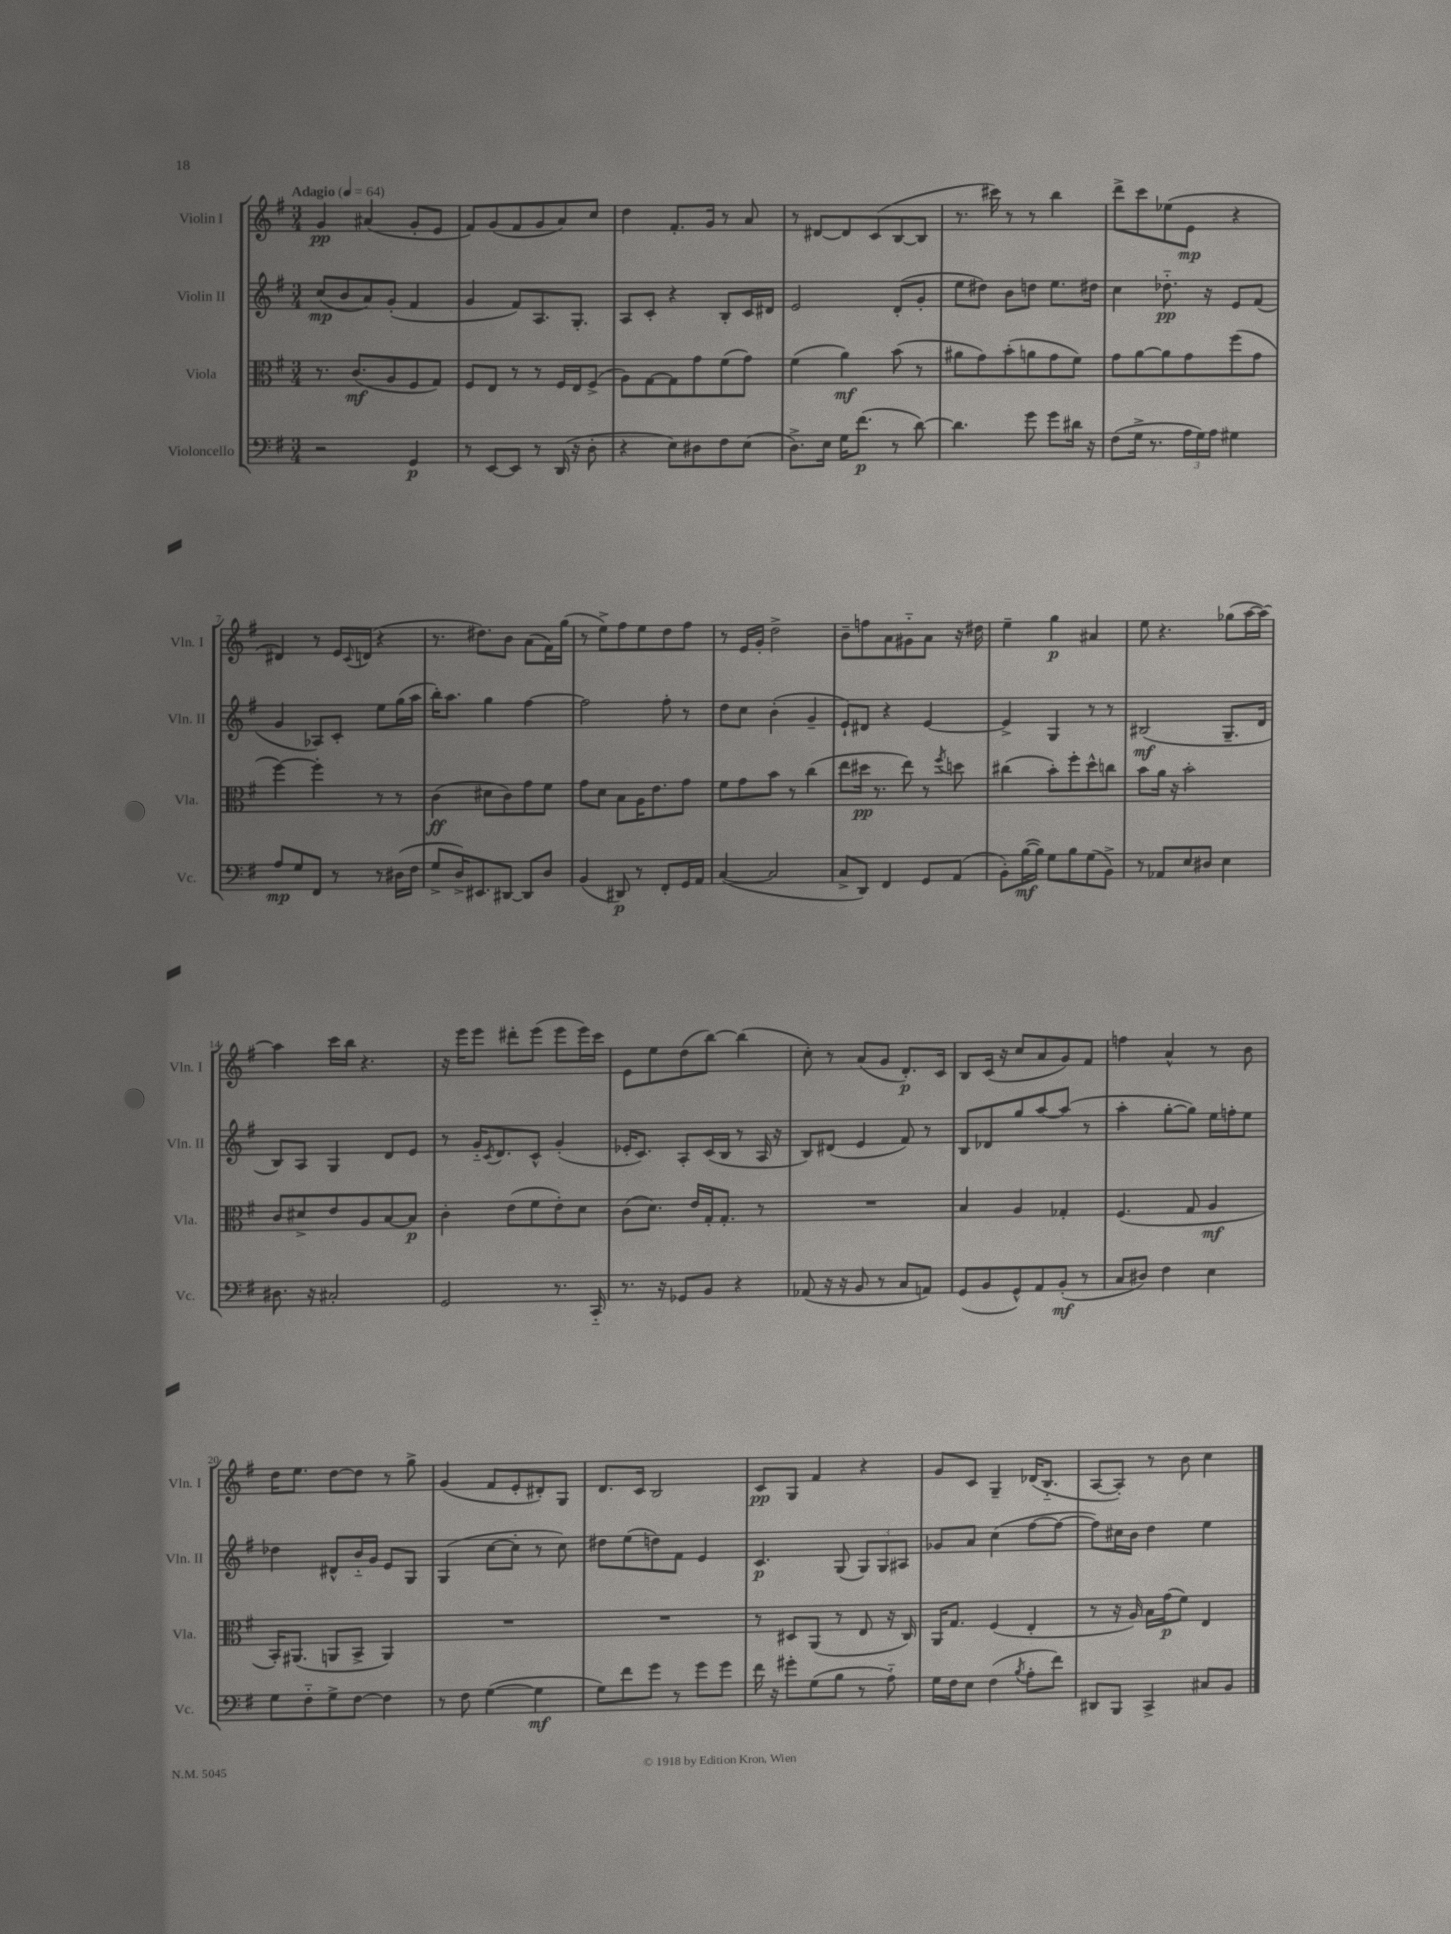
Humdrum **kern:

**kern	**dynam	**kern	**dynam	**kern	**dynam	**kern	**dynam
*part4	*part4	*part3	*part3	*part2	*part2	*part1	*part1
*staff4	*staff4	*staff3	*staff3	*staff2	*staff2	*staff1	*staff1
*I"Violoncello	*	*I"Viola	*	*I"Violin II	*	*I"Violin I	*
*I'Vc.	*	*I'Vla.	*	*I'Vln. II	*	*I'Vln. I	*
*clefF4	*	*clefC3	*	*clefG2	*	*clefG2	*
*k[f#]	*	*k[f#]	*	*k[f#]	*	*k[f#]	*
*M3/4	*	*M3/4	*	*M3/4	*	*M3/4	*
*MM64	*	*MM64	*	*MM64	*	*MM64	*
=1	=1	=1	=1	=1	=1	=1	=1
!	!	!	!	!	!	!LO:TX:a:B:t=Adagio	!
2r	.	8.r	.	(8cc/L	mp	4g/	pp
.	.	.	.	8b/	.	.	.
.	.	(8.c/L	mf	.	.	.	.
.	.	.	.	8a/)	.	(4a#X/	.
.	.	8A/	.	(8g'/J	.	.	.
4GG/	p	8F#/	.	4f#/	.	8g'/L	.
.	.	8G/J)	.	.	.	8e/J	.
=2	=2	=2	=2	=2	=2	=2	=2
8r	.	8F#/L	.	4g/	.	8f#/L)	.
[8EE/L	.	8E/J	.	.	.	(8g/	.
8EE/J]	.	8r	.	8f#/L)	.	8f#/	.
8r	.	8r	.	8.A/	.	8g/	.
(16DD/	.	16F#/LL	.	.	.	8a/)	.
16r	.	16E/J	.	8.G'/J	.	.	.
8D'\	.	(8F#^/J	.	.	.	8cc/J	.
=3	=3	=3	=3	=3	=3	=3	=3
4r	.	8A\L)	.	8A/L	.	4dd\	.
.	.	[8G\	.	8c'/J	.	.	.
8E\L)	.	8G\]	.	4r	.	8.f#'/L	.
8D#X\	.	8g\	.	.	.	.	.
.	.	.	.	.	.	16g/Jk	.
8F#\	.	(8f#\	.	8B'/L	.	8r	.
(8E\J	.	8g\J)	.	16c/L	.	8a/	.
.	.	.	.	16d#X/JJ	.	.	.
=4	=4	=4	=4	=4	=4	=4	=4
8.D^\L)	.	(4f#\	.	2e/	.	8r	.
.	.	.	.	.	.	[8d#X/L	.
16E\Jk	.	.	.	.	.	.	.
16G\KL	.	4a\)	mf	.	.	8d#/]	.
(8.f#\J	p	.	.	.	.	.	.
.	.	.	.	.	.	(8c/	.
8r	.	(8b\	.	(8d'/L	.	[8B/	.
[8d\)	.	8r	.	8g'/J	.	8B/J]	.
=5	=5	=5	=5	=5	=5	=5	=5
4.d\]	.	8a#X\L	.	8ee\L	.	8.r	.
.	.	8g\)	.	8dd#X\J)	.	.	.
.	.	.	.	.	.	16ccc#X\)	.
.	.	(8b'\	.	8b\L	.	8r	.
8g\	.	8an\	.	8ddn\J	.	8r	.
8g\L	.	8g\	.	8.ee\L	.	4bb\	.
16d#X\Jk	.	8f#\J)	.	.	.	.	.
16r	.	.	.	16dd#X\Jk	.	.	.
=6	=6	=6	=6	=6	=6	=6	=6
(8F#\L	.	8g\L	.	4cc\	.	8ddd^\L	.
16G^\Jk	.	[8a\	.	.	.	8ccc\	.
8.r	.	.	.	.	.	.	.
.	.	8a\]	.	8.dd-X\	pp	(8ee-X\	.
24A\LL	.	8g\	.	.	.	8e\J	mp
24G\)	.	.	.	.	.	.	.
.	.	.	.	16r	.	.	.
24A\JJ	.	.	.	.	.	.	.
4G#X\	.	(8ff#\	.	8e/L	.	4r	.
.	.	8g\J	.	(8f#/J	.	.	.
!!LO:LB:g=z
=7	=7	=7	=7	=7	=7	=7	=7
8A/L	mp	[4ff#\)	.	4g/	.	4d#X/)	.
8G/	.	.	.	.	.	.	.
8FF#/J	.	4ff#'\]	.	8A-X/L)	.	8r	.
8r	.	.	.	8c'/J	.	16e/LL	.
.	.	.	.	.	.	8qqc/	.
.	.	.	.	.	.	(16dn/JJ	.
8r	.	8r	.	8ee\L	.	4r	.
(16D#X\LL	.	8r	.	(16gg\L	.	.	.
16F#\JJ	.	.	.	16aa\JJ	.	.	.
=8	=8	=8	=8	=8	=8	=8	=8
8G^/L	.	(4c\	ff	16bb'\KL)	.	8.r	.
.	.	.	.	8.aa\J	.	.	.
16D^/K)	.	.	.	.	.	.	.
8.EE#X/	.	.	.	.	.	8.dd#X\L)	.
.	.	8d#X\L	.	4gg\	.	.	.
[8DD#X/J	.	8c\)	.	.	.	8b\J	.
8DD#/L]	.	8g\	.	[4ff#\	.	(8a\L	.
8D/J	.	8f#\J	.	.	.	16f#\L)	.
.	.	.	.	.	.	(16gg\JJ	.
=9	=9	=9	=9	=9	=9	=9	=9
(4BB/	.	8g\L	.	2ff#\]	.	8r	.
.	.	8d\J	.	.	.	8ee^\L)	.
8DD#X/)	p	8B\L	.	.	.	8ff#\	.
8r	.	16A\K	.	.	.	8ee\	.
.	.	8.e\	.	.	.	.	.
8FF#'/L	.	.	.	8ff#'\	.	8dd\	.
16GG/L	.	8g\J	.	8r	.	8ff#\J	.
16AA/JJ	.	.	.	.	.	.	.
=10	=10	=10	=10	=10	=10	=10	=10
([4C/	.	8f#\L	.	8dd\L	.	8r	.
.	.	8g\	.	8cc\J	.	16e/LL	.
.	.	.	.	.	.	16g'/JJ	.
2C/]	.	8b\J	.	(4b'\	.	2dd^\	.
.	.	8r	.	.	.	.	.
.	.	(4cc\	.	4g~/	.	.	.
=11	=11	=11	=11	=11	=11	=11	=11
8C^/L	.	8ee\L	.	8e`/L)	.	8b~\L	.
8DD/J)	.	16dd#X\Jk	pp	8d#X/J	.	8ffn\	.
.	.	8.r	.	.	.	.	.
4FF#/	.	.	.	4r	.	8a\	.
.	.	8ee\)	.	.	.	8g#X\	.
8GG/L	.	8r	.	[4e/	.	8a\J	.
.	.	8qff#/	.	.	.	.	.
(8AA/J	.	8ddn\	.	.	.	16r	.
.	.	.	.	.	.	16dd#X\	.
=12	=12	=12	=12	=12	=12	=12	=12
8BB'\L)	.	(4cc#X\	.	4e^/]	.	4ee~\	.
([16B\L	mf	.	.	.	.	.	.
16B\JJ])	.	.	.	.	.	.	.
8G\L	.	8b'\L)	.	4G/	.	4gg\	p
8B\	.	8ff#'\	.	.	.	.	.
(8G\	.	8dd^^\	.	8r	.	4a#X/	.
8BB^\J)	.	8ccn\J	.	8r	.	.	.
=13	=13	=13	=13	=13	=13	=13	=13
8r	.	8b\L	.	(2B#X/	mf	8ee\	.
8AA-X/L	.	16a\Jk	.	.	.	4.r	.
.	.	16r	.	.	.	.	.
8E/	.	2b'\	.	.	.	.	.
8D#X/J	.	.	.	.	.	.	.
4E\	.	.	.	8.G~/L	.	(8gg-X\L	.
.	.	.	.	.	.	[16aa\L	.
.	.	.	.	16d/Jk	.	16aa\JJ_)	.
!!LO:LB:g=z
=14	=14	=14	=14	=14	=14	=14	=14
8.D#X\	.	8c/L	.	8B/L)	.	4aa\]	.
.	.	8d#X^/	.	8A/J	.	.	.
16r	.	.	.	.	.	.	.
2C#X'/	.	8e/	.	4G/	.	16ccc\LL	.
.	.	.	.	.	.	16bb\JJ	.
.	.	8A/	.	.	.	4.r	.
.	.	[8B/	.	8d/L	.	.	.
.	.	8B/J]	p	8e/J	.	.	.
=15	=15	=15	=15	=15	=15	=15	=15
2GG/	.	4c'\	.	8r	.	16r	.
.	.	.	.	.	.	16eee\KL	.
.	.	.	.	16g/KL	.	8eee\J	.
.	.	.	.	8qc/	.	.	.
.	.	.	.	8.d/	.	.	.
.	.	(8e\L	.	.	.	8ddd#X'\L	.
.	.	8f#\	.	8c^^/J	.	(8eee\J	.
8.r	.	8e'\)	.	(4g'/	.	8eee\L	.
.	.	8d\J	.	.	.	16eee\L)	.
16CC/	.	.	.	.	.	16ccc\JJ	.
=16	=16	=16	=16	=16	=16	=16	=16
8.r	.	(8c\L	.	16e-X'/KL	.	8e\L	.
.	.	.	.	8.c/J)	.	.	.
.	.	8.d\J)	.	.	.	8ee\	.
16r	.	.	.	.	.	.	.
8GG-X/L	.	.	.	8A'/L	.	(8dd\	.
.	.	16e/LL	.	.	.	.	.
8BB/J	.	16G'/J	.	(16c/L	.	[8bb\J)	.
.	.	8.G'/J	.	16B/JJ	.	.	.
4r	.	.	.	8r	.	(4bb\]	.
.	.	8r	.	16A/	.	.	.
.	.	.	.	16r	.	.	.
=17	=17	=17	=17	=17	=17	=17	=17
(8AA-X/	.	2.r	.	8B/L)	.	8cc'\)	.
16r	.	.	.	(8d#X/J	.	8r	.
16r	.	.	.	.	.	.	.
8BB/	.	.	.	4e/	.	(8a/L	.
8r	.	.	.	.	.	8g/J	.
8C/L	.	.	.	8f#/)	.	8.d'/L)	p
8AAn/J)	.	.	.	8r	.	.	.
.	.	.	.	.	.	16c/Jk	.
=18	=18	=18	=18	=18	=18	=18	=18
(8GG/L	.	4B/	.	8B/L	.	8B/L	.
8BB/	.	.	.	8d-X/	.	(16c/Jk	.
.	.	.	.	.	.	16r	.
8GG^^/)	.	4A/	.	8gg/	.	8cc/L	.
8AA/	.	.	.	[8aa/	.	8a/	.
(8BB'/J	mf	4G-X'/	.	(8aa/J]	.	8g/)	.
8r	.	.	.	8r	.	8f#/J	.
=19	=19	=19	=19	=19	=19	=19	=19
8C/L	.	(4.F#/	.	4aa'\	.	4ffn\	.
8D#X/J)	.	.	.	.	.	.	.
4F#\	.	.	.	[8gg'\L	.	4a^^/	.
.	.	8G/	.	8gg\J])	.	.	.
4E\	.	4A/	mf	16ee\LL	.	8r	.
.	.	.	.	16ffn'\J	.	.	.
.	.	.	.	8ee\J	.	8b\	.
!!LO:LB:g=z
=20	=20	=20	=20	=20	=20	=20	=20
8G\L	.	16BB'/KL)	.	4dd-X\	.	16dd\KL	.
.	.	(8.AA#X/J	.	.	.	8.ee\J	.
8F#\	.	.	.	.	.	.	.
8G^\	.	8AAn/L	.	8d#X^^/L	.	[8dd\L	.
[8F#\J	.	8BB^/J	.	16b/L	.	8dd\J]	.
.	.	.	.	16g/JJ	.	.	.
4F#\]	.	4AA/)	.	8e/L	.	8r	.
.	.	.	.	8G/J	.	8gg^\	.
=21	=21	=21	=21	=21	=21	=21	=21
8r	.	2.r	.	(4G/	.	(4g/	.
8F#\	.	.	.	.	.	.	.
([4G\	.	.	.	[8cc\L	.	8f#/L	.
.	.	.	.	8cc'\J]	.	8e'/	.
4G\]	mf	.	.	8r	.	8d#X'/)	.
.	.	.	.	8cc\)	.	8G/J	.
=22	=22	=22	=22	=22	=22	=22	=22
8G\L)	.	2.r	.	8dd#X\L	.	8.d/L	.
8f#\	.	.	.	(8ee\	.	.	.
.	.	.	.	.	.	16c/Jk	.
8g\J	.	.	.	8ddn\)	.	2B/	.
8r	.	.	.	8f#\J	.	.	.
8g\L	.	.	.	4e/	.	.	.
8g\J	.	.	.	.	.	.	.
=23	=23	=23	=23	=23	=23	=23	=23
16f#\	.	8r	.	4.c/	p	8c/L	pp
16r	.	.	.	.	.	.	.
8g#X'\L	.	8D#X/L	.	.	.	8G/J	.
(8G\	.	(8AA/J	.	.	.	4f#/	.
8B\J	.	8r	.	(8G/	.	.	.
8r	.	8E/	.	12G/L)	.	4r	.
.	.	.	.	12G/	.	.	.
8A\)	.	16r	.	.	.	.	.
.	.	.	.	12A#X/J	.	.	.
.	.	16C/)	.	.	.	.	.
=24	=24	=24	=24	=24	=24	=24	=24
16G\LL	.	16AA/KL	.	8g-X/L	.	8g/L	.
16F#\J	.	8.G/J	.	.	.	.	.
8E\J	.	.	.	8a/J	.	8c/J	.
(4F#\	.	(4F#/	.	(4cc\	.	4G~/	.
8qB/	.	.	.	.	.	.	.
8A'\L	.	4E'/	.	[8ff#\L	.	(16d-X/KL	.
.	.	.	.	.	.	8.B/J	.
8f#\J)	.	.	.	8ff#\J_	.	.	.
=25	=25	=25	=25	=25	=25	=25	=25
8DD#X/L	.	8r	.	8ff#\L])	.	[8A/L	.
8BBB/J	.	16r	.	16cc#X\L	.	8A'/J])	.
.	.	16A/)	.	16b\JJ	.	.	.
4CC^/	.	16B\LL	.	4dd\	.	8r	.
.	.	(16g\J	p	.	.	.	.
.	.	8f#\J)	.	.	.	8b\	.
8C#X/L	.	4E/	.	4ee\	.	4cc\	.
8BB/J	.	.	.	.	.	.	.
==	==	==	==	==	==	==	==
*-	*-	*-	*-	*-	*-	*-	*-
